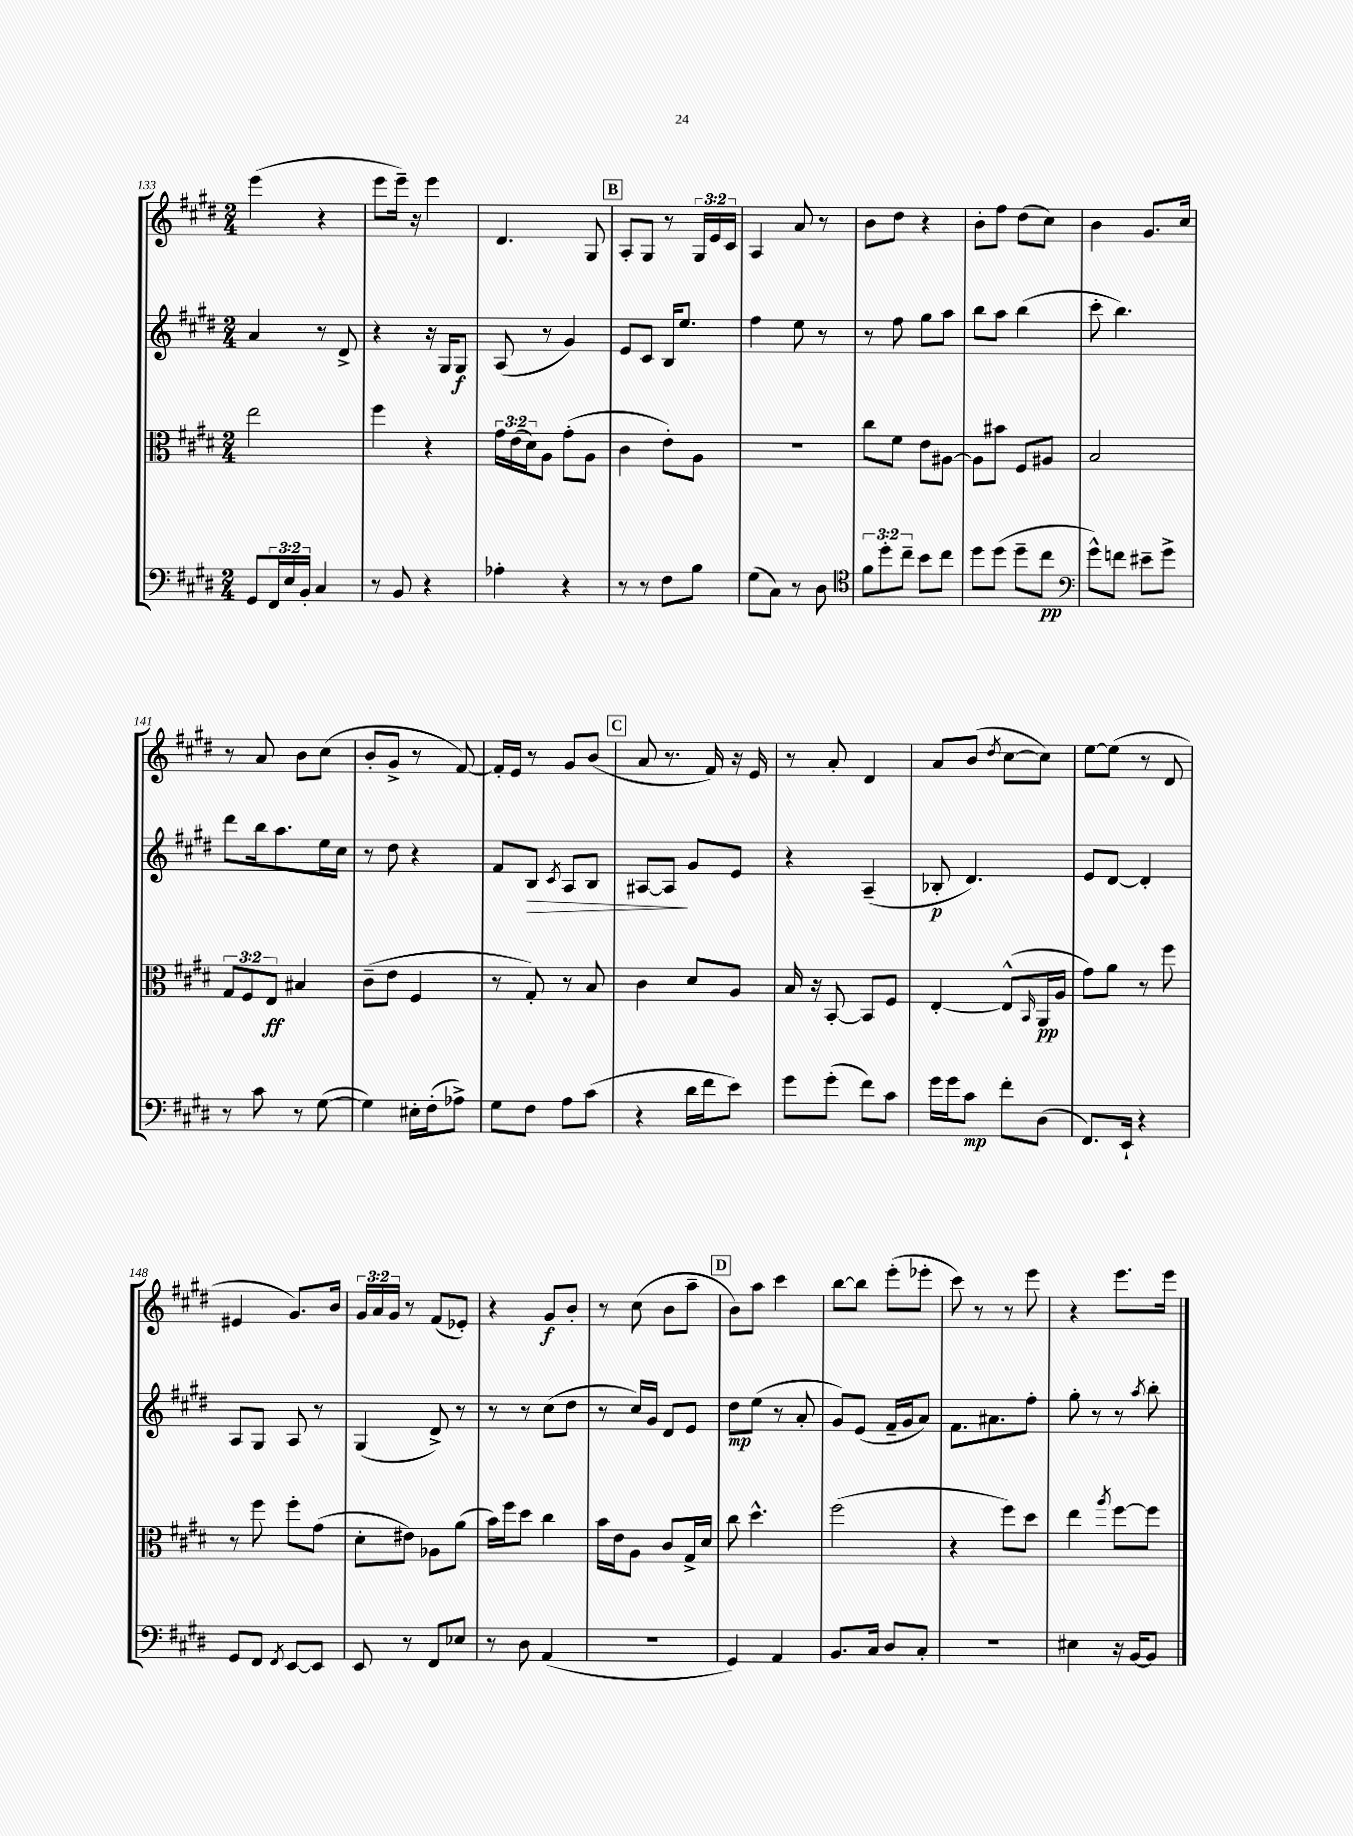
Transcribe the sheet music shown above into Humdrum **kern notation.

**kern	**dynam	**kern	**dynam	**kern	**dynam	**kern	**dynam
*part4	*part4	*part3	*part3	*part2	*part2	*part1	*part1
*staff4	*staff4	*staff3	*staff3	*staff2	*staff2	*staff1	*staff1
*clefF4	*	*clefC3	*	*clefG2	*	*clefG2	*
*k[f#c#g#d#]	*	*k[f#c#g#d#]	*	*k[f#c#g#d#]	*	*k[f#c#g#d#]	*
*M2/4	*	*M2/4	*	*M2/4	*	*M2/4	*
=133	=133	=133	=133	=133	=133	=133	=133
8GG#/L	.	2ee\	.	4a/	.	(4eee\	.
24FF#/L	.	.	.	.	.	.	.
24E/	.	.	.	.	.	.	.
24BB'/JJ	.	.	.	.	.	.	.
4C#/	.	.	.	8r	.	4r	.
.	.	.	.	8d#^/	.	.	.
=134	=134	=134	=134	=134	=134	=134	=134
8r	.	4ff#\	.	4r	.	8eee\L	.
8BB/	.	.	.	.	.	16eee~\Jk)	.
.	.	.	.	.	.	16r	.
4r	.	4r	.	16r	.	4eee\	.
.	.	.	.	16G#/KL	.	.	.
.	.	.	.	8G#/J	f	.	.
=135	=135	=135	=135	=135	=135	=135	=135
4A-X'\	.	24g#\LL	.	(8A/	.	4.d#/	.
.	.	(24e\	.	.	.	.	.
.	.	24d#\J)	.	.	.	.	.
.	.	8A\J	.	8r	.	.	.
4r	.	(8g#'\L	.	4g#/)	.	.	.
.	.	8A\J	.	.	.	8G#/	.
!!LO:REH:place=s1:t=B
=136	=136	=136	=136	=136	=136	=136	=136
8r	.	4c#\	.	8e/L	.	8A'/L	.
8r	.	.	.	8c#/J	.	8G#/J	.
8F#\L	.	8e'\L)	.	16B/KL	.	8r	.
.	.	.	.	8.ee/J	.	.	.
8B\J	.	8A\J	.	.	.	24G#/LL	.
.	.	.	.	.	.	24e/	.
.	.	.	.	.	.	24c#/JJ	.
=137	=137	=137	=137	=137	=137	=137	=137
(8G#\L	.	2r	.	4ff#\	.	4A/	.
8C#\J)	.	.	.	.	.	.	.
8r	.	.	.	8ee\	.	8a/	.
8D#\	.	.	.	8r	.	8r	.
=138	=138	=138	=138	=138	=138	=138	=138
*clefC4	*	*	*	*	*	*	*
12f#\L	.	8cc#\L	.	8r	.	8b\L	.
12dd#'\	.	.	.	.	.	.	.
.	.	8f#\J	.	8ff#\	.	8dd#\J	.
12cc#~\J	.	.	.	.	.	.	.
8b\L	.	8e\L	.	8gg#\L	.	4r	.
8cc#\J	.	[8A#X\J	.	8aa\J	.	.	.
=139	=139	=139	=139	=139	=139	=139	=139
8dd#\L	.	8A#\L]	.	8bb\L	.	8b'\L	.
(8dd#\J	.	8b#X\J	.	8aa\J	.	8ff#\J	.
8dd#~\L	.	8F#/L	.	(4bb\	.	(8dd#\L	.
8cc#\J	pp	8A#X/J	.	.	.	8cc#\J)	.
=140	=140	=140	=140	=140	=140	=140	=140
*clefF4	*	*	*	*	*	*	*
8g#^^\L)	.	2B/	.	8ccc#'\	.	4b\	.
8fn\J	.	.	.	4.bb\)	.	.	.
8e#X~\L	.	.	.	.	.	8.g#/L	.
8g#^\J	.	.	.	.	.	.	.
.	.	.	.	.	.	16cc#/Jk	.
!!LO:LB:g=z
=141	=141	=141	=141	=141	=141	=141	=141
8r	.	12G#/L	.	8ddd#\L	.	8r	.
.	.	12F#/	.	.	.	.	.
8c#\	.	.	.	16bb\k	.	8a/	.
.	.	12E/J	ff	.	.	.	.
.	.	.	.	8.aa\	.	.	.
8r	.	4B#X/	.	.	.	8b\L	.
([8G#\	.	.	.	16ee\L	.	(8cc#\J	.
.	.	.	.	16cc#\JJ	.	.	.
=142	=142	=142	=142	=142	=142	=142	=142
4G#\])	.	(8c#~\L	.	8r	.	8b'/L	.
.	.	8e\J	.	8dd#\	.	8g#^/J	.
16E#X'\LL	.	4F#/	.	4r	.	8r	.
(16F#'\J	.	.	.	.	.	.	.
8A-X^\J)	.	.	.	.	.	[8f#/)	.
=143	=143	=143	=143	=143	=143	=143	=143
8G#\L	.	8r	.	8f#/L	.	16f#'/LL]	.
.	.	.	.	.	.	16e/JJ	.
!	!	!	!	!	!LO:HP:b	!	!
8F#\J	.	8G#'/)	.	8B/J	>	8r	.
.	.	.	.	8qc#/	.	.	.
8A\L	.	8r	.	8A/L	.	8g#/L	.
(8c#\J	.	8B/	.	8B/J	.	(8b/J	.
!!LO:REH:place=s1:t=C
=144	=144	=144	=144	=144	=144	=144	=144
4r	.	4c#\	.	[8A#X/L	.	8a/	.
.	.	.	.	8A#/J]	.	8.r	.
16d#\LL	.	8d#/L	.	8g#/L	]	.	.
16f#\J	.	.	.	.	.	16f#/)	.
8e\J)	.	8A/J	.	8e/J	.	16r	.
.	.	.	.	.	.	16e/	.
=145	=145	=145	=145	=145	=145	=145	=145
8g#\L	.	16B/	.	4r	.	8r	.
.	.	16r	.	.	.	.	.
(8g#'\J	.	[8BB'/	.	.	.	8a'/	.
8f#\L)	.	8BB/L]	.	(4A~/	.	4d#/	.
8c#\J	.	8F#/J	.	.	.	.	.
=146	=146	=146	=146	=146	=146	=146	=146
16g#\LL	.	[4E'/	.	8B-X'/	p	8a/L	.
16g#\J	.	.	.	.	.	.	.
8c#\J	mp	.	.	4.d#/)	.	(8b/J	.
.	.	.	.	.	.	8qdd#/	.
8f#'\L	.	(8E^^/L]	.	.	.	[8cc#\L	.
.	.	16qqBB/	.	.	.	.	.
(8D#\J	.	16AA/L	pp	.	.	8cc#\J])	.
.	.	16A/JJ	.	.	.	.	.
=147	=147	=147	=147	=147	=147	=147	=147
8.FF#/L)	.	8g#\L)	.	8e/L	.	[8ee\L	.
.	.	8a\J	.	[8d#/J	.	(8ee\J]	.
16EE`/Jk	.	.	.	.	.	.	.
4r	.	8r	.	4d#'/]	.	8r	.
.	.	8ff#\	.	.	.	8d#/	.
!!LO:LB:g=z
=148	=148	=148	=148	=148	=148	=148	=148
8GG#/L	.	8r	.	8A/L	.	4e#X/	.
8FF#/J	.	8ff#\	.	8G#/J	.	.	.
8qFF#/	.	.	.	.	.	.	.
[8EE/L	.	8ff#'\L	.	8A/	.	8.g#/L)	.
8EE/J]	.	(8g#\J	.	8r	.	.	.
.	.	.	.	.	.	16b/Jk	.
=149	=149	=149	=149	=149	=149	=149	=149
8EE/	.	8d#'\L	.	(4G#/	.	24g#/LL	.
.	.	.	.	.	.	24a/	.
.	.	.	.	.	.	24g#/JJ	.
8r	.	8e#X\J)	.	.	.	8r	.
8FF#/L	.	8A-X\L	.	8d#^/)	.	(8f#/L	.
8E-X/J	.	(8a\J	.	8r	.	8e-X'/J)	.
=150	=150	=150	=150	=150	=150	=150	=150
8r	.	16b\LL)	.	8r	.	4r	.
.	.	16ff#\J	.	.	.	.	.
8D#\	.	8dd#\J	.	8r	.	.	.
(4AA/	.	4cc#\	.	(8cc#\L	.	8g#/L	f
.	.	.	.	8dd#\J	.	8b'/J	.
=151	=151	=151	=151	=151	=151	=151	=151
2r	.	16b\LL	.	8r	.	8r	.
.	.	16e\J	.	.	.	.	.
.	.	8A\J	.	16cc#/LL)	.	(8cc#\	.
.	.	.	.	16g#/JJ	.	.	.
.	.	8c#/L	.	8d#/L	.	8b\L	.
.	.	16G#^/L	.	8e/J	.	8aa~\J	.
.	.	16d#/JJ	.	.	.	.	.
!!LO:REH:place=s1:t=D
=152	=152	=152	=152	=152	=152	=152	=152
4GG#/)	.	8cc#\	.	8dd#\L	mp	8b\L)	.
.	.	4.dd#^^\	.	(8ee\J	.	8aa\J	.
4AA/	.	.	.	8r	.	4ccc#\	.
.	.	.	.	8a'/	.	.	.
=153	=153	=153	=153	=153	=153	=153	=153
8.BB/L	.	(2ff#\	.	8g#/L)	.	[8bb\L	.
.	.	.	.	(8e/J	.	8bb\J]	.
16C#/Jk	.	.	.	.	.	.	.
8D#/L	.	.	.	16f#~/LL	.	(8eee'\L	.
.	.	.	.	16g#/J	.	.	.
8C#'/J	.	.	.	8a/J)	.	8eee-X'\J	.
=154	=154	=154	=154	=154	=154	=154	=154
2r	.	4r	.	8.f#\L	.	8ccc#\)	.
.	.	.	.	.	.	8r	.
.	.	.	.	8.a#X\	.	.	.
.	.	8ff#\L)	.	.	.	8r	.
.	.	8dd#\J	.	8ff#'\J	.	8eee\	.
=155	=155	=155	=155	=155	=155	=155	=155
4E#X\	.	4ee\	.	8gg#'\	.	4r	.
.	.	.	.	8r	.	.	.
.	.	8qaa/	.	.	.	.	.
16r	.	[8ff#\L	.	8r	.	8.eee\L	.
[16BB/KL	.	.	.	.	.	.	.
.	.	.	.	8qaa/	.	.	.
8BB/J]	.	8ff#\J]	.	8bb'\	.	.	.
.	.	.	.	.	.	16eee\Jk	.
==	==	==	==	==	==	==	==
*-	*-	*-	*-	*-	*-	*-	*-
